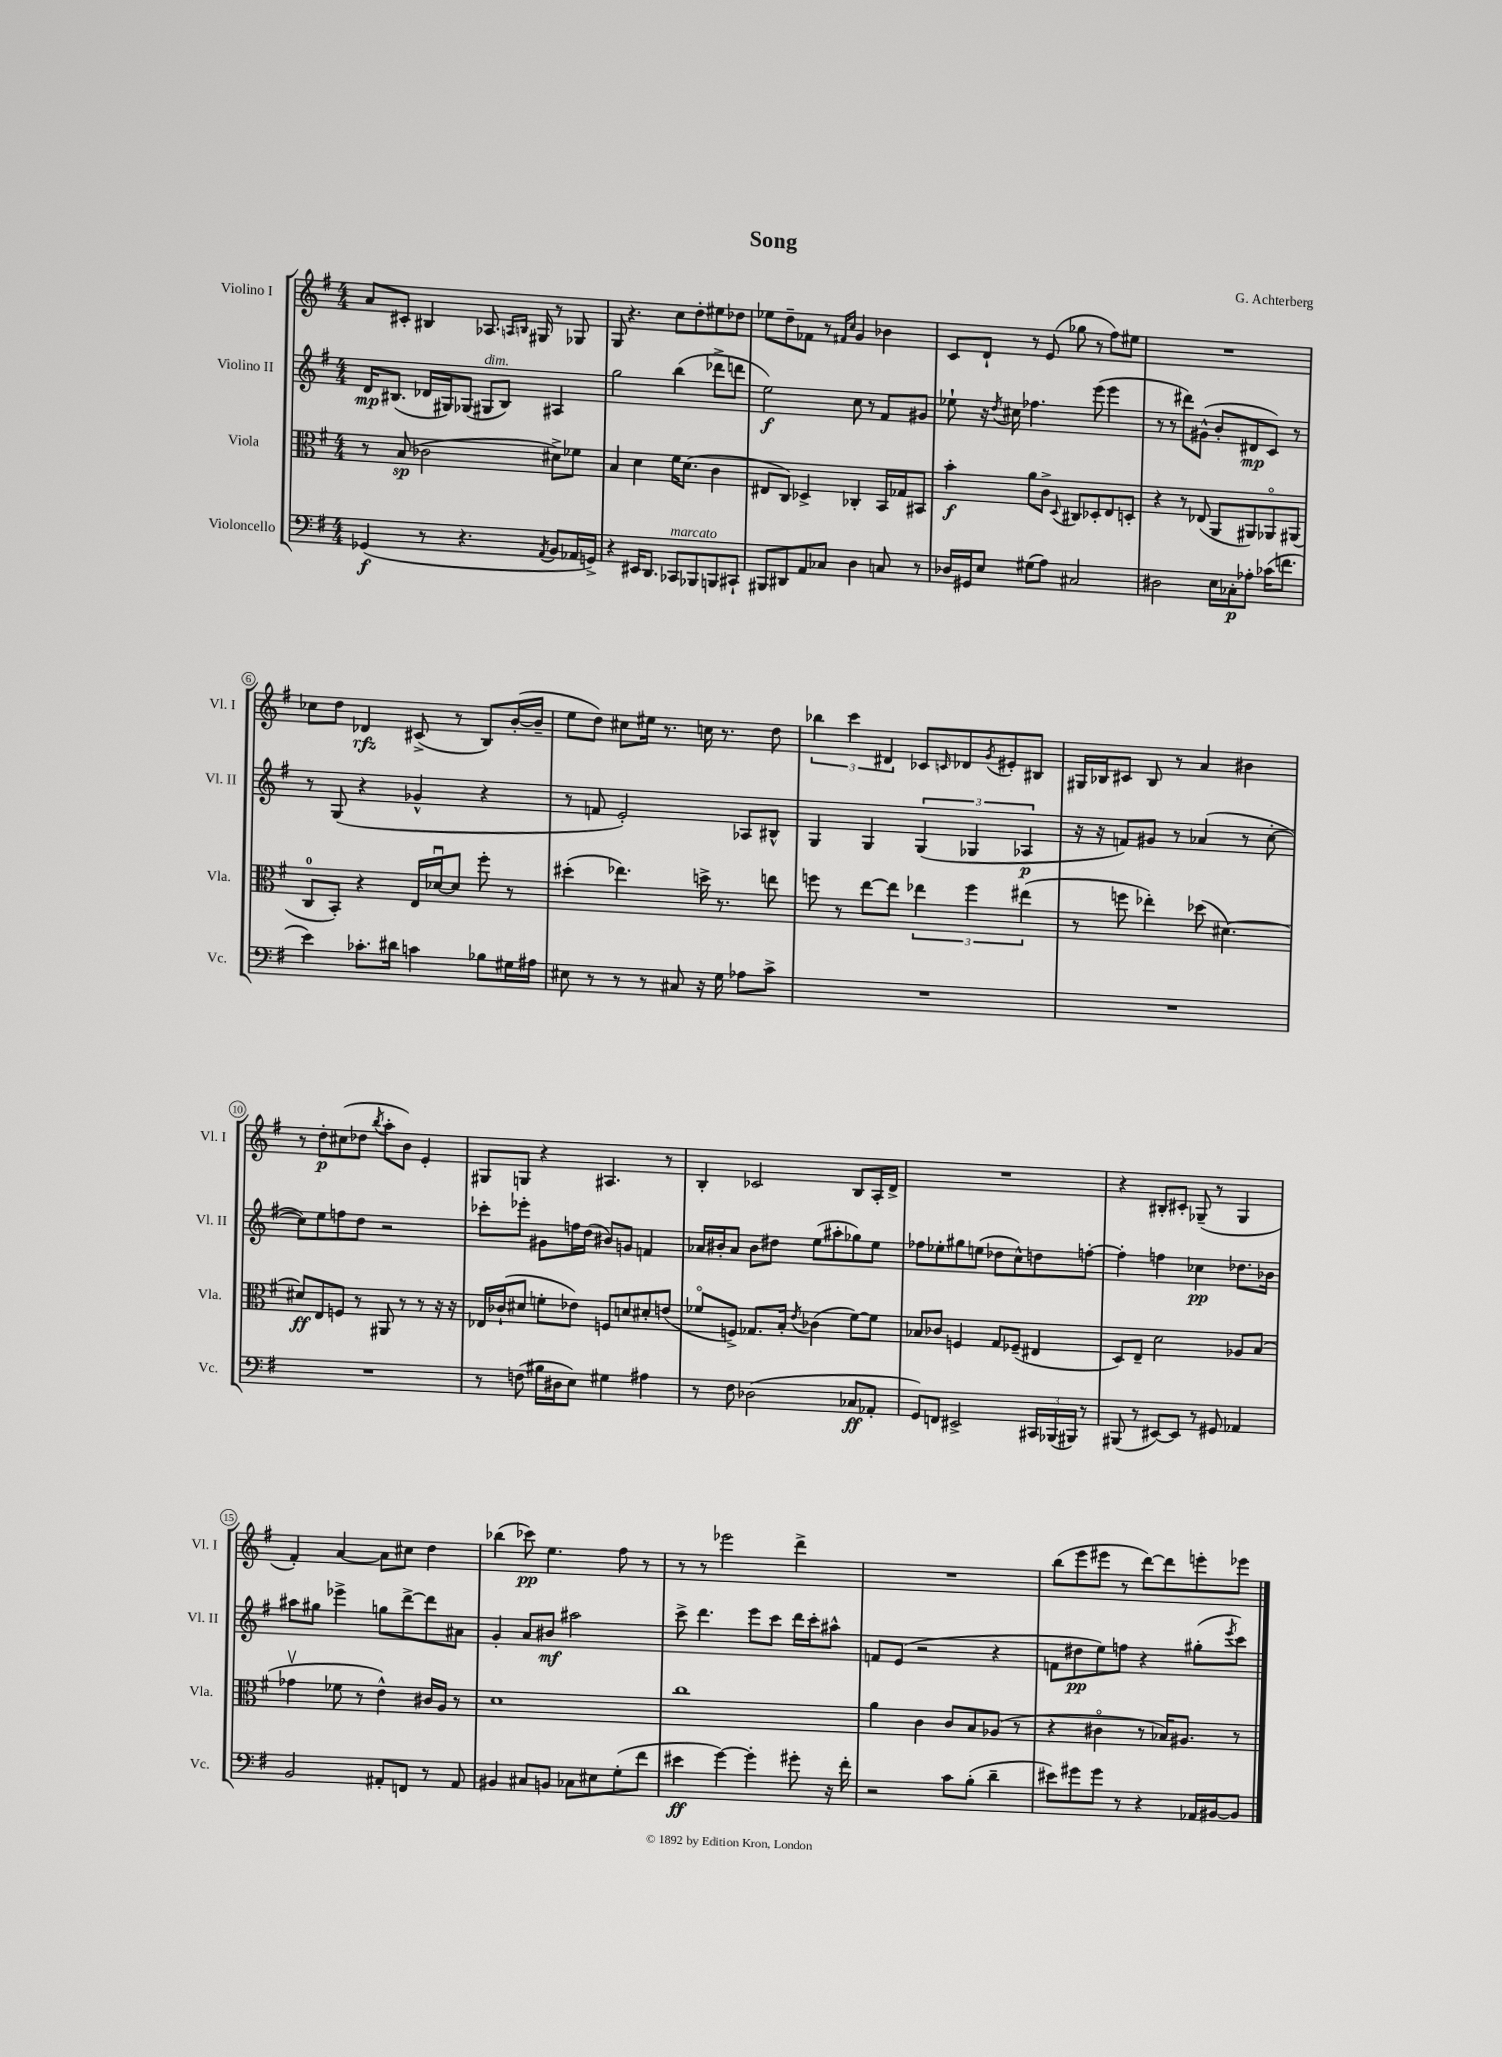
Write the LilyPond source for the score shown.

\header { title = "Song" composer = "G. Achterberg" }
<<
\new StaffGroup <<
\new Staff = "s0" \with { instrumentName = "Violino I" shortInstrumentName = "Vl. I" } {
    \clef treble \key g \major \numericTimeSignature \time 4/4
    a'8 cis'8-. bis4 aes8. \grace { a16 b16 } gis16 r8 ges8 |
    g8 r4. c''8 d''8-. eis''8 des''8 |
    ees''8 d''8-- fes'8 r8 \grace { fis'16 c''16 } g'4 bes'4 |
    c'8 d'8-! r8 e'8( ges''8 r8 fis''8) eis''8 |
    R1 |
    ces''8 d''8 des'4\rfz cis'8->( r8 b8) b'16~-.( b'16-- |
    e''8 d''8) cis''8 eis''16 r8. c''16 r8. d''8 |
    \tuplet 3/2 { bes''4 c'''4 dis'4 } ces'8 \grace { c'16 } des'8 \acciaccatura { g'8 } eis'8-. bis8 |
    gis16 bes16 cis'8 bes8 r8 a'4 bis'4 |
    r8 d''8-.\p cis''8( des''8 \acciaccatura { b''8 } a''8-. b'8) e'4-. |
    gis8 g8 r4 ais4. r8 |
    b4-. ces'2 b8 a16-. d'16-> |
    R1 |
    r4 bis8-. cis'8-. ges8--( r8 ges4 |
    fis'4-.) a'4~ a'8 cis''8 d''4 |
    bes''4( ces'''8\pp) e''4. fis''8 r8 |
    r8 r8 ees'''2 d'''4-> |
    R1 |
    b''8( e'''8 eis'''8 r8 d'''8~) d'''8 e'''8-. ees'''8 \bar "|." |
}
\new Staff = "s1" \with { instrumentName = "Violino II" shortInstrumentName = "Vl. II" } {
    \clef treble \key g \major \numericTimeSignature \time 4/4
    d'16\mp bis8.( des'16 gis16) ges8( gis8^\markup { \italic "dim." } bis8) ais4 |
    g''2 b''4( des'''8-> d'''8 |
    e''2\f) c''8 r8 fis'8 gis'8 |
    ees''8-! r16 \acciaccatura { d''8 } cis''16 fes''4. e'''8( e'''4 |
    r8 r8 dis'''8) gis'8-^( b'8-. dis'8\mp c'8) r8 |
    r8 g8( r4 ges'4-^ r4 |
    r8 f'8 e'2-.) aes8 bis8-^ |
    g4 g4 \tuplet 3/2 { g4( ges4 aes4\p } |
    r16 r16 f'8) gis'8 r8 aes'4( r8 c''8~-. |
    c''8) e''8 f''8 d''8 r2 |
    ces'''8-. ees'''8-. gis'8 f''16 d''16( bis'8) g'8 f'4 |
    aes'16 bis'16-. aes'8 bis'8 dis''8 e''8( ais''8-. ges''8) e''8 |
    fes''8 ees''8-. gis''8 e''8( des''8 c''8-^) d''8 f''8~-. |
    f''4-. f''4 ces''4\pp des''8. bes'16 |
    ais''8 gis''8 ees'''4-> g''8 d'''8~-> d'''8 ais'8 |
    g'4-. a'8 bis'8\mf ais''2 |
    c'''8-> d'''4. e'''8 c'''8 d'''16 c'''16-. ais''8-^ |
    f'8 e'8( r2 r4 |
    f'8 dis''8\pp e''8) f''8 r4 gis''8-.( \acciaccatura { e'''8 } c'''8) \bar "|." |
}
\new Staff = "s2" \with { instrumentName = "Viola" shortInstrumentName = "Vla." } {
    \clef alto \key g \major \numericTimeSignature \time 4/4
    r8 b8\sp( ces'2 dis'8->) fes'8 |
    b4 d'4 fis'16 d'8.( c'4 |
    eis8 c8) des4-> ces4-. b,16 ges16 bis,8 |
    b'4-.\f a'8 c'8-> \appoggiatura { d8 } cis8 des8-. e8 d8-. |
    r4 r8 ees8( a,8 ais,8) aes,8\flageolet ais,8( |
    c8-0 b,8-.) r4 e16 des'16~\downbow des'8 fis''8-. r8 |
    dis''4-.( ees''4.) d''16-> r8. e''8 |
    f''8 r8 e''8~ e''8 \tuplet 3/2 { ees''4 f''4 eis''4( } |
    r8 f''8 ees''4-.) des''8( dis'4.~) |
    dis'8\ff e8 f8 r8 ais,8 r8 r8 r16 r16 |
    ees16 ces'16-!( dis'8 f'8-. ees'8) f8 d'8 dis'8-. e'8( |
    fes'8\flageolet f8->) ges8. b16-. \acciaccatura { e'8 } ces'4( fes'8~) fes'8 |
    bes8 ces'8 f4 g8 fes8--( eis4 |
    d8) e8-- d'2 aes8 b8( |
    ges'4\upbow fes'8 r8 e'4-^) cis'16 a16 r8 |
    d'1 |
    c''1 |
    a'4 c'4 c'8 b8 aes8( r8 |
    r4 cis'4\flageolet r8 bes16) ais8. r8 \bar "|." |
}
\new Staff = "s3" \with { instrumentName = "Violoncello" shortInstrumentName = "Vc." } {
    \clef bass \key g \major \numericTimeSignature \time 4/4
    ges,4\f( r8 r4. \acciaccatura { a,8 } b,8 aes,16 g,16->) |
    r4 eis,16 d,8. ces,8^\markup { \italic "marcato" } bes,,8 b,,8 cis,8-! |
    bis,,8 dis,8 a,8 ces8 d4 c8 r8 |
    des16 gis,16 e8 gis8( a8) cis2 |
    dis2 e16 ces16-.\p aes8-. ces'16( f'8. |
    e'4) ces'8.-. dis'16 c'4 bes8 gis16 ais16 |
    eis8 r8 r8 r8 cis8 r16 g16 aes8 c'8-> |
    R1 |
    R1 |
    R1 |
    r8 f8( bis16 dis16 e8) gis4 ais4 |
    r8 fis8 des2( ces8\ff aes,8-. |
    g,8) f,8 eis,2-> \tuplet 3/2 { cis,16 bes,,16( bis,,16) } r8 |
    bis,,8( r8 eis,8~) eis,8 r8 gis,8 aes,4 |
    b,2 ais,8-. f,8 r8 ais,8 |
    bis,4 cis8 b,8 ces8 eis8 g8-.( fis'8 |
    eis'4\ff g'4~) g'4-. gis'8-. r16 fis'16-. |
    r2 c'8 b8-.( d'4-- |
    eis'8) gis'8 gis'8 r8 r4 aes,16 bis,16~ bis,8 \bar "|." |
}
>>
>>
\layout { \context { \Score \override BarNumber.stencil = #(make-stencil-circler 0.1 0.3 ly:text-interface::print) } }
